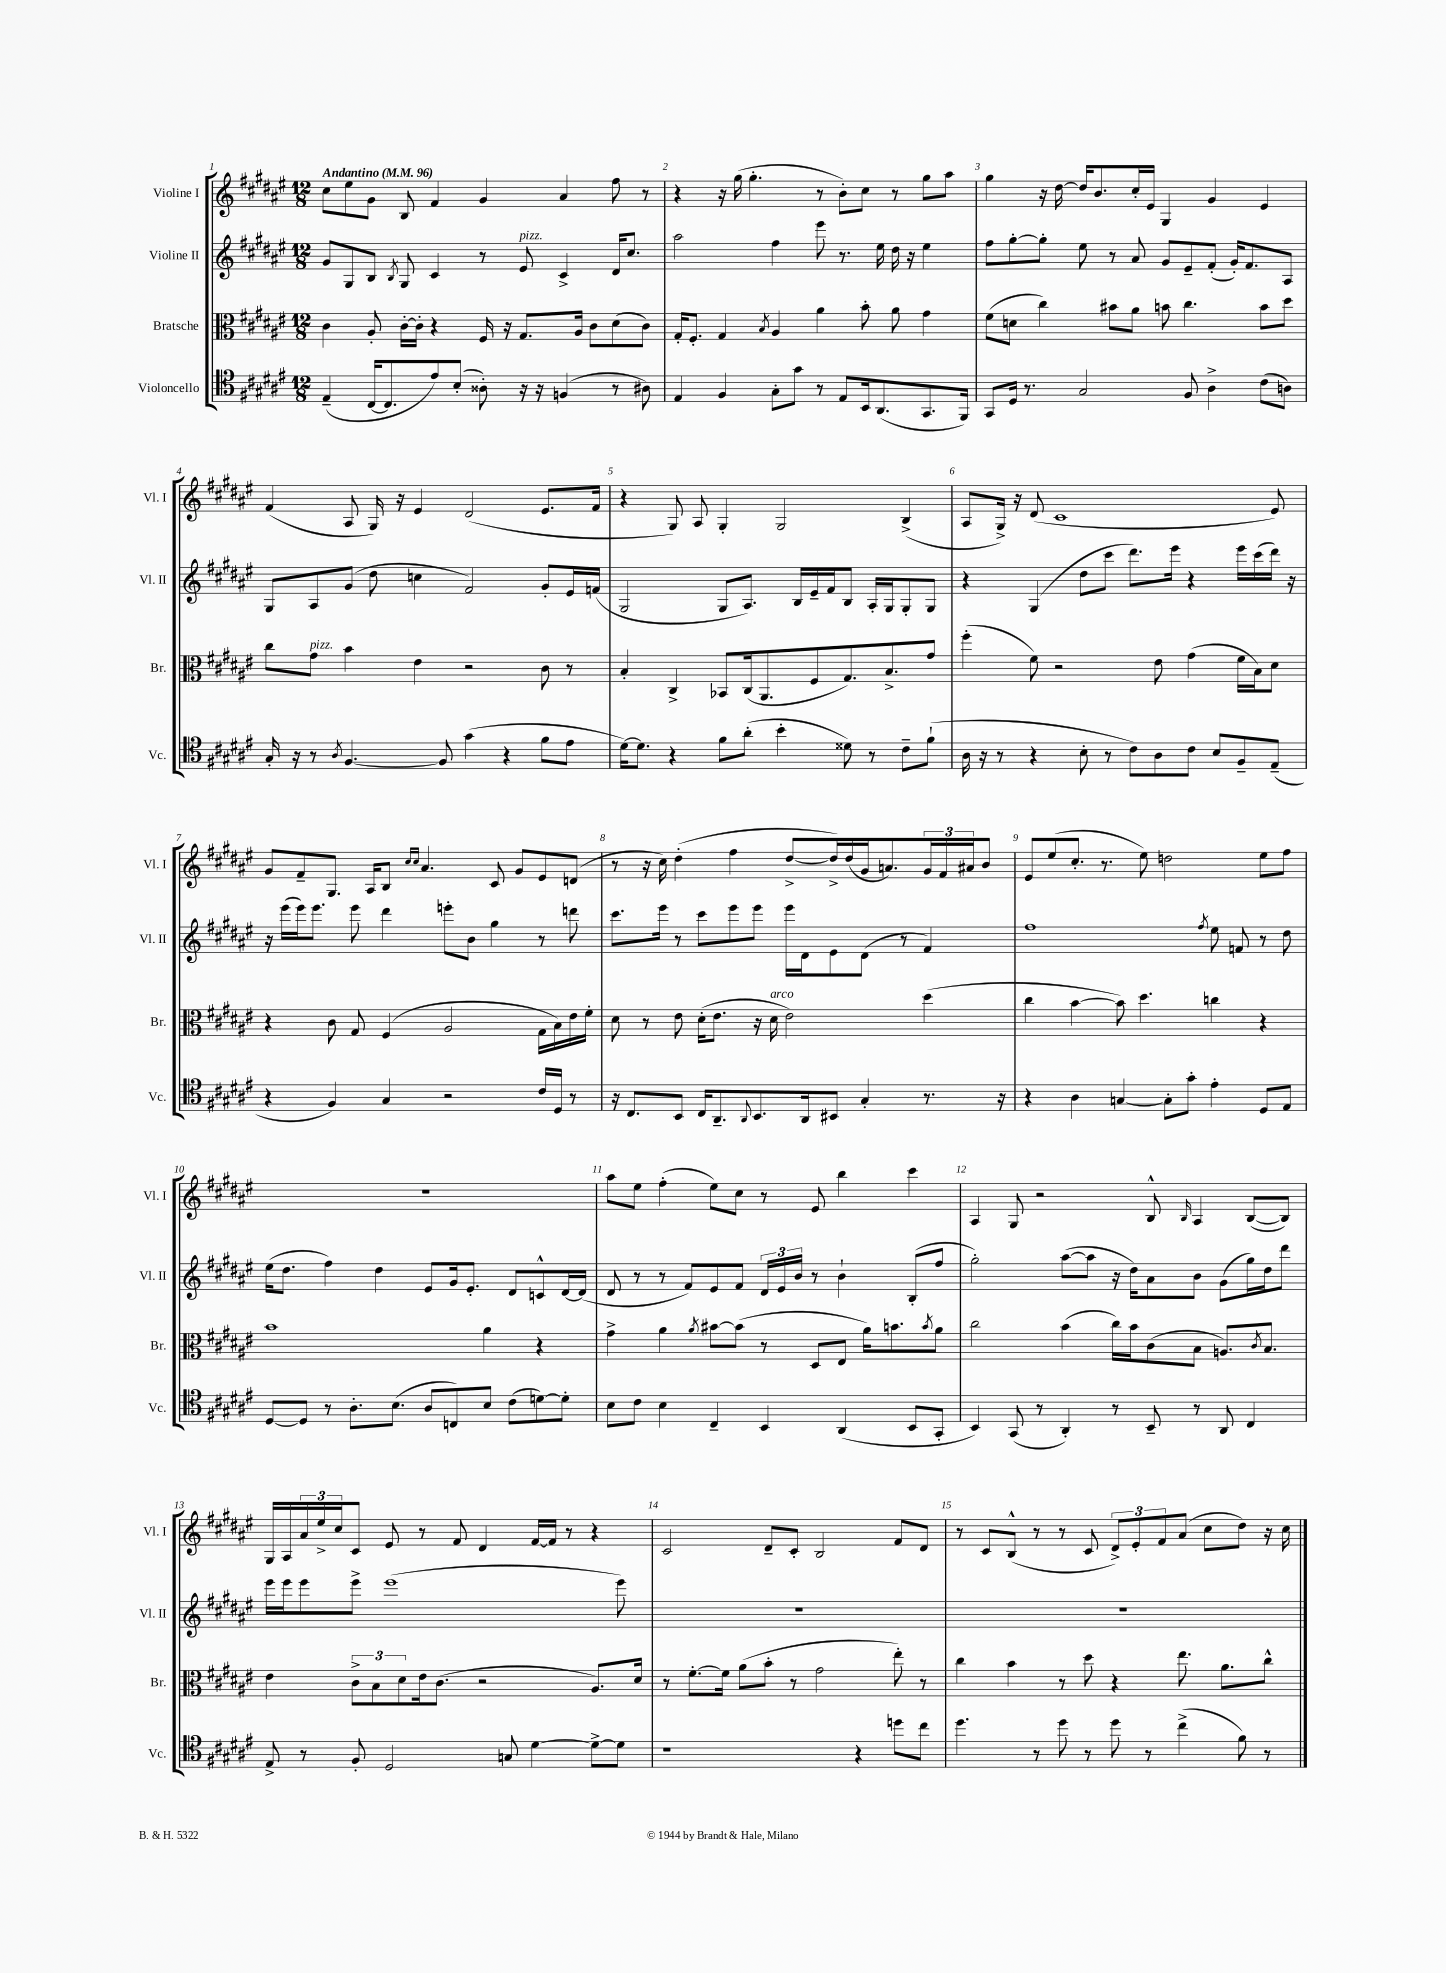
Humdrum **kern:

**kern	**kern	**kern	**kern
*part4	*part3	*part2	*part1
*staff4	*staff3	*staff2	*staff1
*I"Violoncello	*I"Bratsche	*I"Violine II	*I"Violine I
*I'Vc.	*I'Br.	*I'Vl. II	*I'Vl. I
*clefC4	*clefC3	*clefG2	*clefG2
*k[f#c#g#d#a#e#]	*k[f#c#g#d#a#e#]	*k[f#c#g#d#a#e#]	*k[f#c#g#d#a#e#]
*M12/8	*M12/8	*M12/8	*M12/8
*MM96	*MM96	*MM96	*MM96
=1	=1	=1	=1
!	!	!	!LO:TX:a:B:t=Andantino
(4E#~/	4c#\	8g#/L	8cc#\L
.	.	8G#/	8ee#\
[16C#/KL	8A#'/	8B/J	8g#\J
8.C#/]	.	.	.
.	.	8qB/	.
.	[16c#'\LL	8G#/	8B/
.	16c#'\JJ]	.	.
8e#/)	4r	4c#/	4f#/
(8B'/J	.	.	.
8A##X'\)	16F#/	8r	4g#/
.	16r	.	.
!	!	!LO:TX:a:i:t=pizz.	!
16r	8.G#/L	8e#/	.
16r	.	.	.
(4Fn/	.	4c#^/	4a#/
.	16A#/Jk	.	.
.	8c#\L	.	.
8r	(8d#\	16d#/KL	8ff#\
.	.	8.cc#/J	.
8A#X\)	8c#\J)	.	8r
=2	=2	=2	=2
4E#/	16G#'/KL	2aa#\	4r
.	8.F#'/J	.	.
4F#/	4G#/	.	16r
.	.	.	(16gg#\
.	.	.	4.gg#'\
.	8qB/	.	.
8G#'\L	4A#/	4ff#\	.
8g#\J	.	.	.
8r	4a#\	8eee#\	8r
8E#/L	.	8.r	8b'\L)
16BB/k	8b'\	.	8cc#\J
(8.AA#/	.	16ee#\	.
.	8a#\	16dd#\	8r
.	.	16r	.
8.GG#/	4g#\	4ee#\	8gg#\L
.	.	.	8aa#\J
16FF#/Jk)	.	.	.
=3	=3	=3	=3
8GG#/L	(8f#\L	8ff#\L	4gg#\
16D#/Jk	8dn\J	[8gg#'\	.
8.r	.	.	.
.	4cc#\)	8gg#'\J]	16r
.	.	.	[16dd#\
2G#/	.	8ee#\	16dd#/KL]
.	.	.	8.b/
.	8b#X\L	8r	.
.	8a#\J	8a#/	16cc#'/L
.	.	.	16e#/JJ
.	8bn\	8g#/L	4G#/
8F#/	4.cc#\	8e#~/	.
4A#^\	.	(8f#'/J	4g#/
.	.	16g#'/KL)	.
.	.	8.f#/	.
(8c#\L	8b\L	.	4e#/
8An\J)	8dd#\J	8A#/J	.
!!LO:LB:g=z
=4	=4	=4	=4
16G#'/	8cc#\L	8G#/L	(4f#/
16r	.	.	.
!	!LO:TX:a:i:t=pizz.	!	!
8r	8g#\J	8A#/	.
8qA#/	.	.	.
[4.F#/	4b\	(8g#/J	8A#/
.	.	8dd#\	16G#/)
.	.	.	16r
.	4e#\	4ccn\	4e#/
8F#/]	.	.	.
(4g#\	2r	2f#/)	(2d#/
4r	.	.	.
8f#\L	8c#\	8g#'/L	8.e#/L
8e#\J	8r	16e#/L	.
.	.	(16fn/JJ	16f#/Jk
=5	=5	=5	=5
[16d#\KL)	4B'/	2G#/	4r
8.d#\J]	.	.	.
4r	4C#^/	.	8G#/)
.	.	.	8A#/
8f#\L	8BB-X/L	8G#/L	4G#'/
(8a#'\J	(16C#/k	8.A#/J)	.
.	8.AA#/	.	.
4b'\	.	.	2G#/
.	.	16B/LL	.
.	8F#/	16e#~/	.
.	.	16f#/J	.
8d##X\)	8.G#/)	8B/J	.
8r	.	16A#'/LL	.
.	8.B^/	16G#/J	.
8c#~\L	.	8G#'/	(4B^/
(8f#`\J	8g#/J	8G#/J	.
=6	=6	=6	=6
16A#\	(4ff#'\	4r	8A#/L
16r	.	.	.
8r	.	.	16G#^/Jk)
.	.	.	16r
4r	8f#\)	(4G#/	(8d#/
.	2r	.	1c#
8B'\	.	8dd#\L	.
8r	.	8ccc#\J	.
8c#\L)	.	8.ddd#\L)	.
8A#\	8e#\	.	.
.	.	16eee#\Jk	.
8c#\J	(4g#\	4r	.
8B/L	.	.	.
8F#~/	16f#\LL	16eee#\LL	.
.	16B\J)	(16ccc#\	.
(8E#~/J	8d#\J	16ddd#\JJ)	8e#/)
.	.	16r	.
!!LO:LB:g=z
=7	=7	=7	=7
4r	4r	16r	8g#/L
.	.	(16eee#\LL	.
.	.	16eee#\J)	8f#~/
.	.	8.eee#\J	.
4F#/)	8c#\	.	8.G#/J
.	8G#/	8eee#\	.
.	.	.	16A#/KL
4G#/	(4F#/	4ddd#\	8B/J
.	.	.	16qqcc#/LL
.	.	.	16qqcc#/JJ
.	.	.	4.a#/
2r	2A#/	8eeen'\L	.
.	.	8b\J	.
.	.	4gg#\	8c#/
.	.	.	8g#/L
16c#/LL	16G#\LL	8r	8e#/
16D#/JJ	16B\)	.	.
8r	16e#\	8dddn\	(8dn/J
.	16f#'\JJ	.	.
=8	=8	=8	=8
16r	8d#\	8.ccc#\L	8r
8.C#/L	.	.	.
.	8r	.	16r
.	.	16eee#\Jk	16cc#\)
8BB/J	8e#\	8r	(4dd#'\
16C#/KL	(16d#'\KL	8ccc#\L	.
8.AA#~/	8.e#\J	.	.
.	.	8eee#\	4ff#\
8qqAA#/	.	.	.
8.BB/	16r	8eee#\J	.
!	!LO:TX:a:i:t=arco	!	!
.	16d#\	.	.
.	2e#\)	16eee#\LL	[8dd#^/L
16AA#/k	.	16d#\J	.
8BB#X/J	.	8e#\	16dd#^/L])
.	.	.	(16dd#/
4G#'/	.	(8d#\J	16g#/J
.	.	.	8.an/)
.	.	8r	.
8.r	(4dd#\	4f#/)	24g#/L
.	.	.	24f#/
.	.	.	24a#X/J
.	.	.	8b/J
16r	.	.	.
=9	=9	=9	=9
4r	4cc#\	1ff#	8e#/L
.	.	.	(8ee#/
4A#\	[4b\	.	8.cc#'/J
.	.	.	8.r
[4Gn/	8b\])	.	.
.	4.dd#\	.	8ee#\)
8G'\L]	.	.	2ddn\
8g#'\J	.	.	.
.	.	8qff#/	.
4e#'\	4ccn\	8ee#\	.
.	.	8fn/	.
8D#/L	4r	8r	8ee#\L
8E#/J	.	8dd#\	8ff#\J
!!LO:LB:g=z
=10	=10	=10	=10
[8D#/L	1b	(16ee#\KL	1.r
.	.	8.dd#\J	.
8D#/J]	.	.	.
8r	.	4ff#\)	.
8.A#'\L	.	.	.
.	.	4dd#\	.
(8.B\J	.	.	.
8A#/L	.	8e#/L	.
8Cn/)	.	16g#/k	.
.	.	8.e#'/J	.
8B/J	4a#\	.	.
(8c#\L	.	8d#/L	.
[8dn\)	4r	8cn^^/	.
8d'\J]	.	[16d#/L	.
.	.	(16d#/JJ]	.
=11	=11	=11	=11
8B\L	4g#^\	8d#/	8aa#\L
8c#\J	.	8r	8ee#\J
4B\	4a#\	8r	(4ff#'\
.	.	8f#/L)	.
.	8qa#/	.	.
4C#~/	[8b#X\L	8e#/	8ee#\L)
.	(8b#\J]	8f#/J	8cc#\J
4BB/	8r	24d#/LL	8r
.	.	24e#/	.
.	.	24b/JJ	.
.	8D#/L	8r	8e#/
(4AA#/	8E#/J	4b`\	4bb\
.	16a#\KL)	.	.
.	8.bn\	.	.
8BB/L	.	(8B'/L	4ccc#\
.	8qb/	.	.
8GG#'/J	8a#\J	8ff#/J	.
=12	=12	=12	=12
4BB/)	2cc#\	2gg#'\)	4A#/
(8GG#/	.	.	8G#/
8r	.	.	2r
4AA#'/)	(4b\	([8aa#\L	.
.	.	8aa#\J]	.
8r	16cc#\LL)	16r	.
.	16b\J	16dd#\KL)	.
8BB~/	(8c#\	8a#\	8B^^/
.	.	.	16qqB/
8r	8B\J	8b\J	4A#/
8AA#/	8.An/L)	(8g#\L	.
4C#/	.	16gg#\L)	([8B/L
.	8qc#/	.	.
.	8.B/J	16dd#\J	.
.	.	8ddd#\J	8B/J])
!!LO:LB:g=z
=13	=13	=13	=13
8E#^/	4e#\	16eee#\LL	16G#/LL
.	.	16eee#\J	16A#/
8r	.	8eee#\	24a#/
.	.	.	24ee#^/
.	.	.	24cc#/J
8F#'/	12c#^\L	8eee#^\J	8c#/J
.	12B\	.	.
2D#/	.	(1eee#	8e#/
.	12d#\	.	.
.	16e#\k	.	8r
.	(8.c#\J	.	.
.	.	.	8f#/
.	2r	.	4d#/
8Gn/	.	.	.
[4d#\	.	.	[16f#/LL
.	.	.	16f#/JJ]
.	.	.	8r
8d#^\L_	8.A#/L)	.	4r
8d#\J]	.	8eee#\)	.
.	16d#/Jk	.	.
=14	=14	=14	=14
1r	8r	1.r	2c#/
.	[8.f#'\L	.	.
.	16f#\Jk]	.	.
.	(8a#\L	.	.
.	8b'\J	.	8d#~/L
.	8r	.	8c#'/J
.	2g#\	.	2B/
4r	.	.	.
8ddn\L	8ee#'\)	.	8f#/L
8cc#\J	8r	.	8d#/J
=15	=15	=15	=15
4.dd#\	4cc#\	1.r	8r
.	.	.	8c#/L
.	4b\	.	(8B^^/J
8r	.	.	8r
8dd#\	8r	.	8r
8r	8dd#\	.	8c#/
8dd#\	4r	.	12d#^/L)
.	.	.	12e#'/
8r	.	.	.
.	.	.	12f#/
(4cc#^\	8.ee#\	.	(8a#/J
.	.	.	8cc#\L
.	8.a#\L	.	.
8f#\)	.	.	8dd#\J)
8r	8cc#^^\J	.	16r
.	.	.	16cc#\
==	==	==	==
*-	*-	*-	*-
